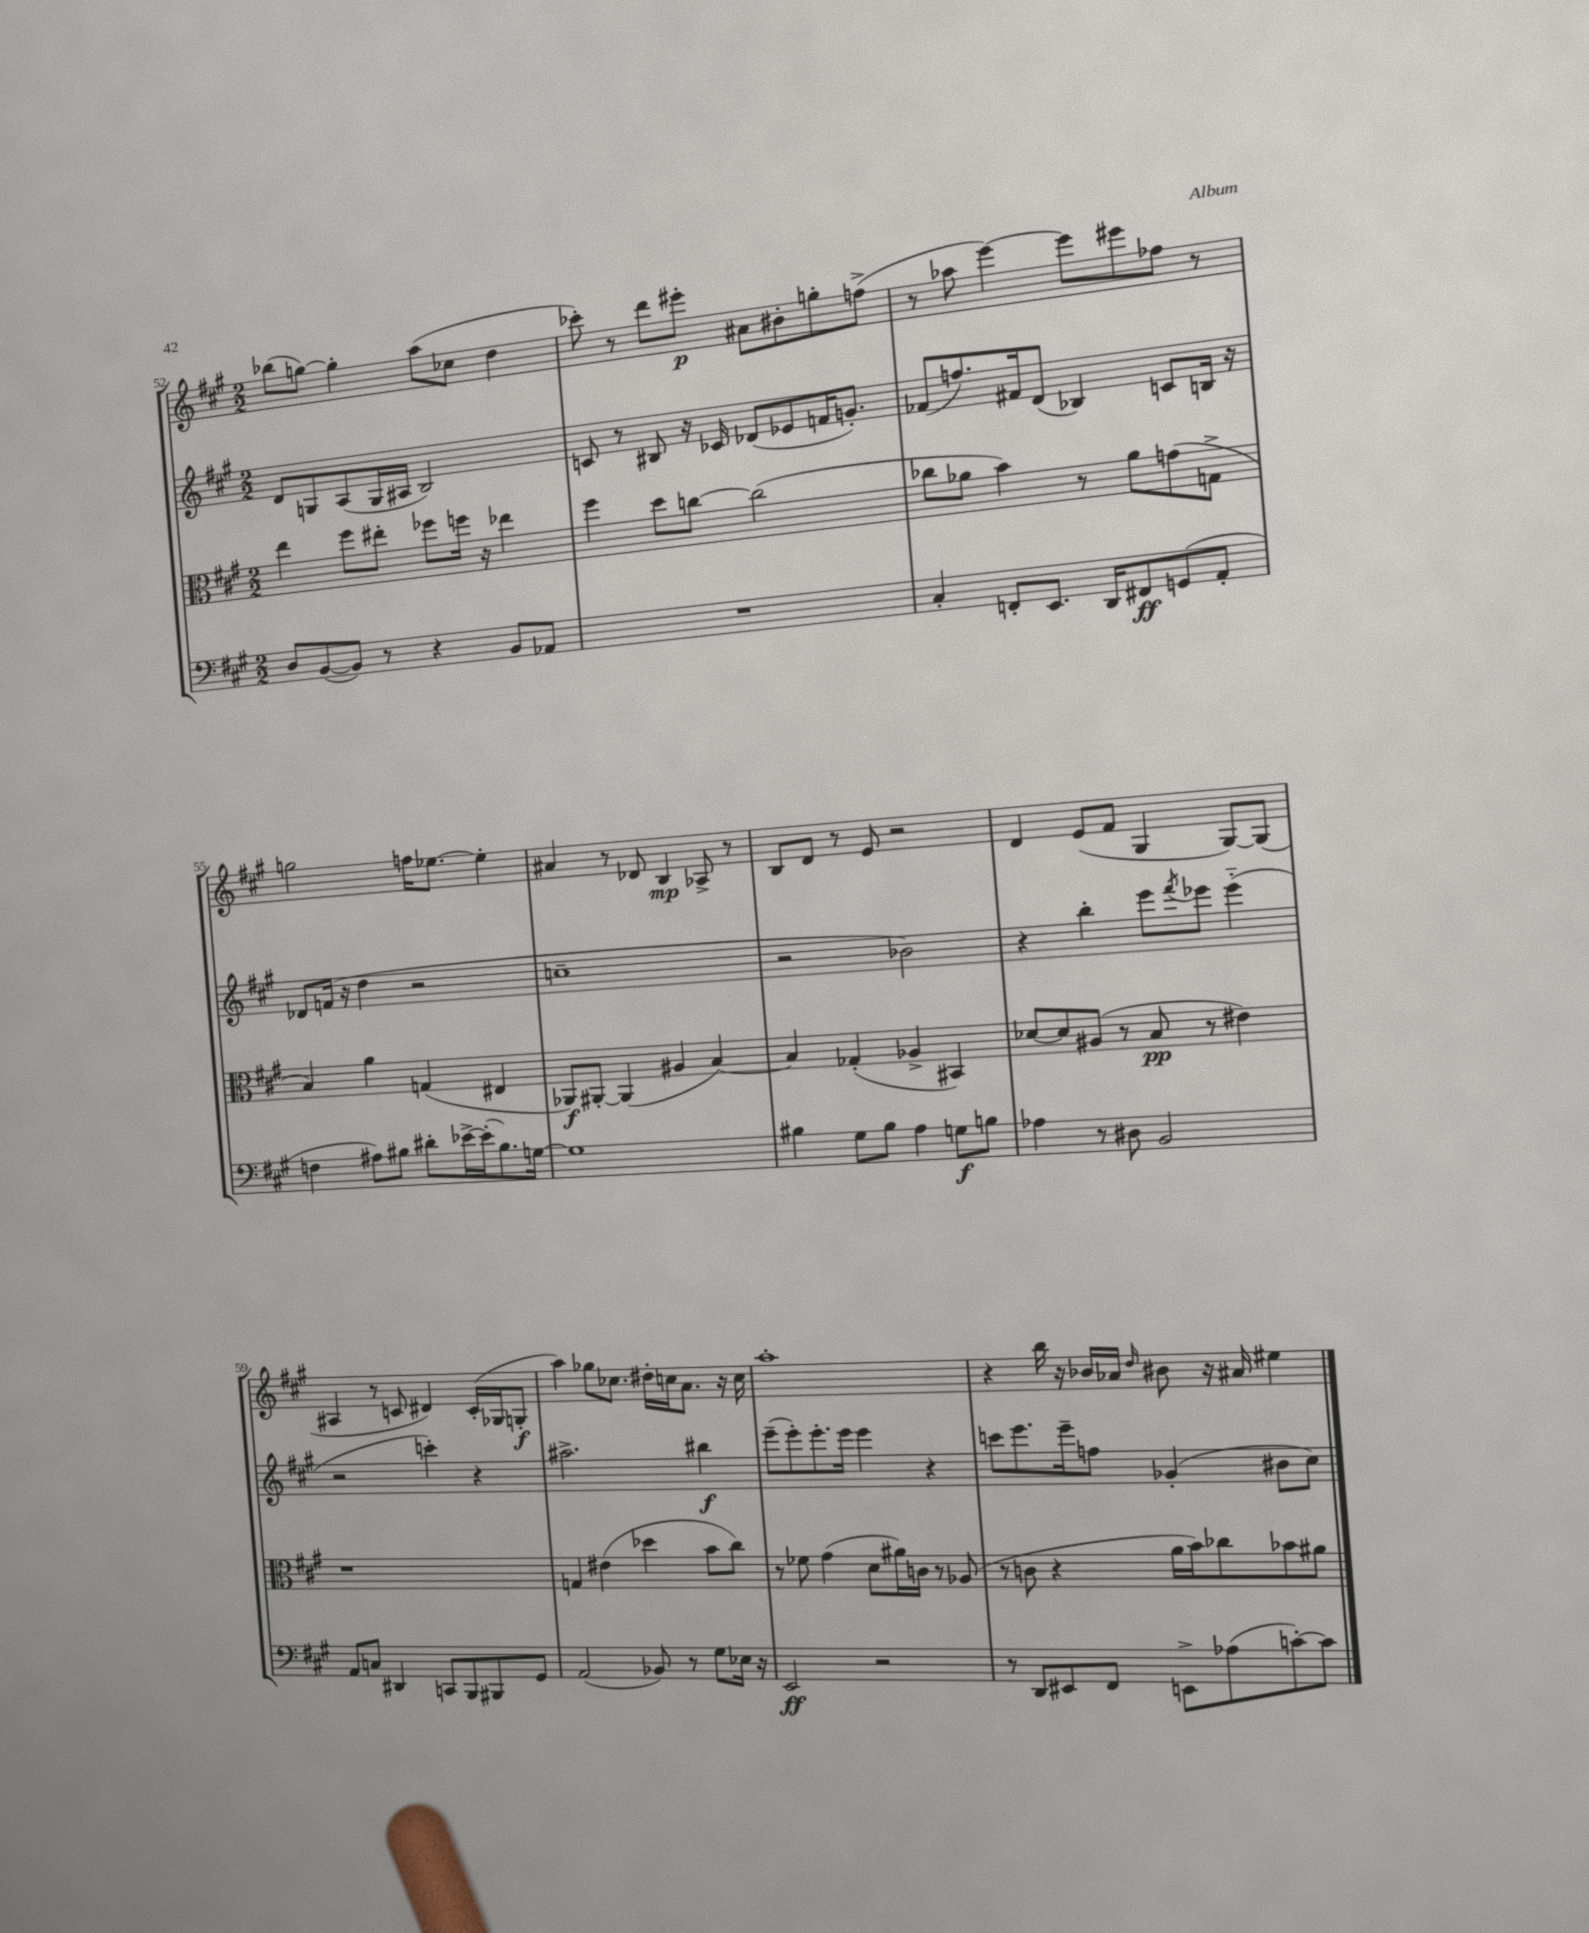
<<
\new StaffGroup <<
\new Staff = "s0" {
    \clef treble \key a \major \numericTimeSignature \time 2/2
    bes''8( g''8~) g''4-. a''8( ces''8 d''4 |
    ces'''8-.) r8 d'''8 eis'''8-.\p ais'8 bis'8-. g''8-. f''8->( |
    r8 aes''8 e'''4~) e'''8 eis'''8 fes''8 r8 |
    g''2 f''16 ees''8.~ ees''4-. |
    ais'4 r8 des'8 b4\mp aes8-> r8 |
    b8 d'8 r8 e'8 r2 |
    d'4 e'8( fis'8 gis4 gis8~) gis8( |
    ais4 r8 c'8 dis'4) c'16-.( ges16 g8-.\f |
    a''4) ges''8 ces''8. dis''16-. c''16 a'8. r16 c''16 |
    a''1-. |
    r4 b''16 r16 bes'16 aes'16 \grace { d''16 } bis'8 r16 ais'16 eis''4 \bar "|." |
}
\new Staff = "s1" {
    \clef treble \key a \major \numericTimeSignature \time 2/2
    d'8 g8 a8( g16 ais16 b2) |
    c'8 r8 bis8 r16 ces'16 des'8( ees'8 f'16 g'8.-.) |
    fes'8( f''8.) fis'16 d'8( bes4) c'8 b16 r16 |
    des'8 f'16( r16 d''4 r2 |
    c''1-- |
    r2 bes'2) |
    r4 b''4-. e'''8 \acciaccatura { fis'''8 } ees'''8 ees'''4-_( |
    r2 c'''4-.) r4 |
    ais''2.-> bis''4\f |
    e'''8--( e'''8-.) e'''8.-. e'''16 e'''4 r4 |
    c'''8 e'''8. e'''16-- f''8 ges'4-.( bis'8 cis''8) \bar "|." |
}
\new Staff = "s2" {
    \clef alto \key a \major \numericTimeSignature \time 2/2
    e''4 fis''8 eis''8-. fes''8 f''16 r16 ees''4 |
    fis''4 d''8 c''8~ c''2( |
    ces''8 aes'8 b'4) r8 aes'8 g'8( g8-> |
    b4) a'4 g4( eis4 |
    aes,8\f) ais,8~-. ais,4( ais4 b4~) |
    b4 ges4-.( aes4-> bis,4) |
    des'8~ des'8 ais8( r8 b8\pp r8 eis'4) |
    r1 |
    g4 eis'4( des''4 b'8 cis''8) |
    r8 fes'8 gis'4( d'8 ais'16) c'16 r8 aes8( |
    r8 c'8 r4 a'16 b'16) ces''8 bes'8 ais'8 \bar "|." |
}
\new Staff = "s3" {
    \clef bass \key a \major \numericTimeSignature \time 2/2
    d8 b,8~( b,8) r8 r4 b,8 aes,8 |
    R1 |
    cis4-. f,8-. e,8. d,16 fis,8\ff g,8( a,8-. |
    f4 ais8) bis8 dis'8-. ees'16~-> ees'16-.( bis8.) g16~ |
    g1 |
    bis4 gis8 bis8 a4 g8\f b8 |
    aes4 r8 dis8 b,2 |
    a,8 c8 dis,4 c,8 b,,8 bis,,8 gis,8 |
    a,2( bes,8) r8 gis8 ees16 r16 |
    e,2\ff r2 |
    r8 d,8 eis,8 fis,8 e,8-> aes8( c'8~-.) c'8 \bar "|." |
}
>>
>>
\layout { \context { \Score currentBarNumber = #52 } }
